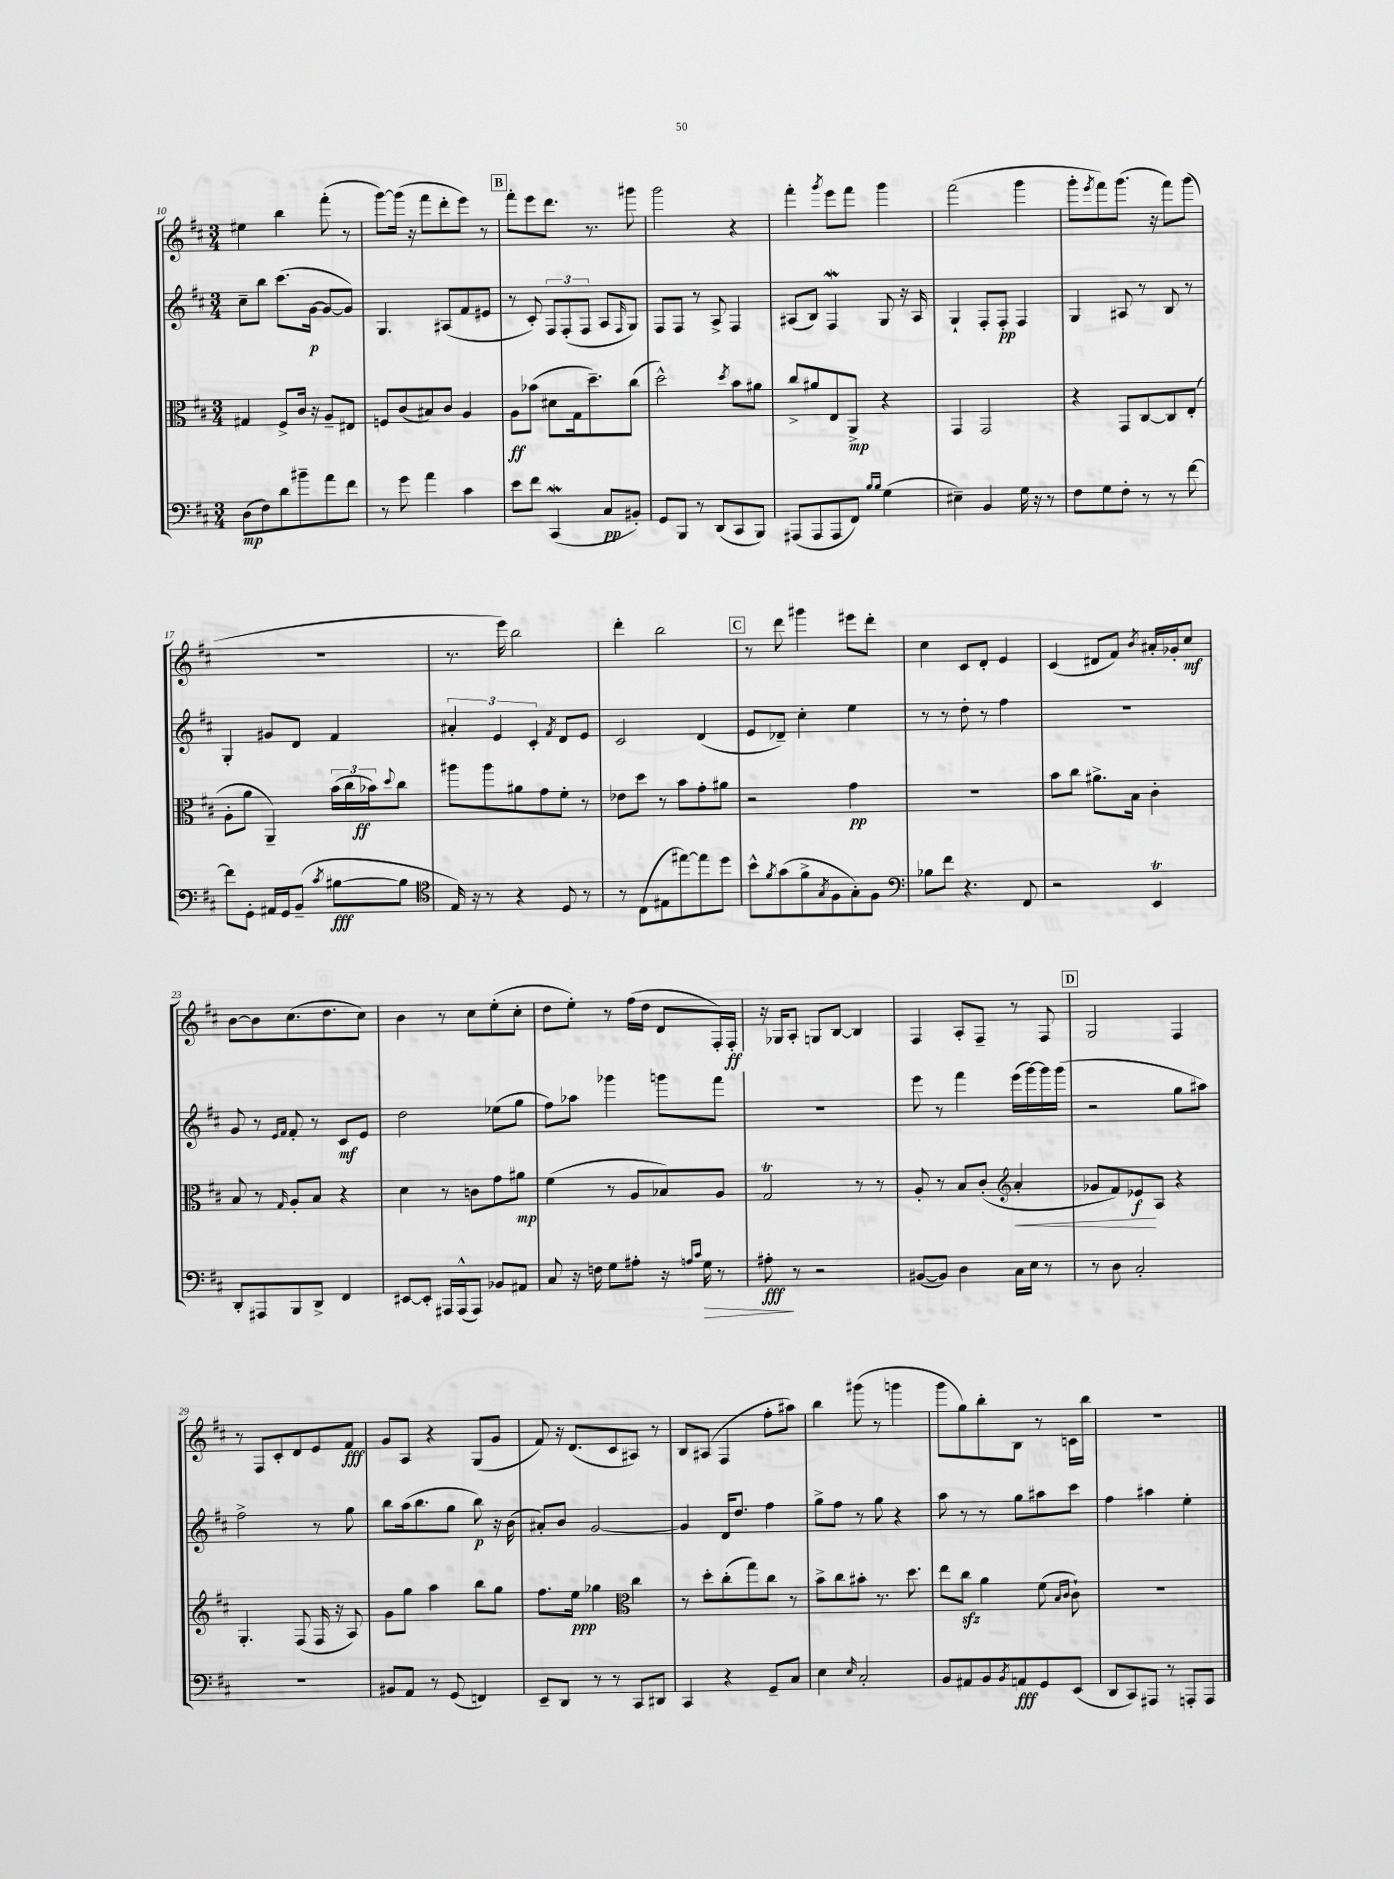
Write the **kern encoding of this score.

**kern	**kern	**kern	**kern
*staff4	*staff3	*staff2	*staff1
*clefF4	*clefC3	*clefG2	*clefG2
*k[f#c#]	*k[f#c#]	*k[f#c#]	*k[f#c#]
*M3/4	*M3/4	*M3/4	*M3/4
(8D\L	4G#/	8cc#~\L	4ee#\
8F#\)	.	8bb\J	.
8d\	8F#^/L	(8.ccc#\L	4bb\
8b#~\	16c#/Jk	.	.
.	16r	[16g\Jk	.
8a\	8A~/L	8g/_L	(8fff#'\
8f#\J	8E#/J	8g/]J)	8r
=	=	=	=
8r	8F/L	4.G/	[8ggg\L)
8g\	(8c#/	.	(16ggg\]Jk
.	.	.	16r
4a\	8B#/)	.	8fff#\L
.	8c#/J	(8A#/L	8ddd'\
4c#\	4A/	8f#/	8eee\J)
.	.	8e#/J	8r
=	=	=	=
8e\L	8A\L	8r	8fff#'\L
8f#\J	(8b-\J	8c#'/)	8eee\
(4CC#/	8d#\L	12F#/L	8.ddd\J
.	.	(12F#'/	.
.	16G\k	.	.
.	.	12F#/J	.
.	8.dd~\)	.	8.r
8C#/L	.	8A/L	.
.	.	16qqF#/	.
8BB#'/J)	(8cc#\J	8G/J)	8ggg#\
=	=	=	=
8GG/L	2dd^^\)	8F#/L	2ggg\
8BBB/J	.	8F#/J	.
8r	.	8r	.
(8DD/L	.	8A^/	.
.	8qdd/	.	.
8CC#/	8b\L	4F#/	4r
8BBB/J)	8a#\J	.	.
=	=	=	=
(8AAA#/L	8cc#^/L	(8A#/L	4fff#'\
8AAA#/	8a#/	8B/J)	.
.	.	.	8qggg/
8AAA#/	8E/	4F#/	8eee\L
8FF#/J)	8AA^/J	.	8fff#\J
16qqB/LL	.	.	.
16qqB/JJ	.	.	.
(4G\	4r	8G/	4ggg\
.	.	16r	.
.	.	16A#/	.
=	=	=	=
4E#~\)	4GG/	4G`/	(2fff#\
4BB/	2GG/	8F#'/L	.
.	.	8F#'/J	.
16G\	.	4F#/	4ggg\
16r	.	.	.
8r	.	.	.
=	=	=	=
8F#\L	4r	4G/	8ggg'\L
.	.	.	8qeee/
8G\	.	.	8fff#\)
8F#'\J	8GG/L	8A#/	(8.ggg\J
8r	[8C#/	8r	.
.	.	.	16r
8r	8C#/]	8B/	8fff#\L)
[8f#\	(8E'/J	8r	(8ggg\J
=	=	=	=
8f#\]L	8A'\L	4G'/	2.r
8GG'\J	8a\J	.	.
16AA#/LL	4AA~/)	8g#/L	.
16GG/J	.	.	.
(8BB~/J	.	8d/J	.
8qc#/	.	.	.
[8B#\L	(24b\LL	4f#/	.
.	24cc#\	.	.
.	24b-\J)	.	.
.	8qqdd/	.	.
8B#\]J	8cc#\J	.	.
=	=	=	=
*clefC4	*	*	*
16E/)	8aa#\L	6a#'/	8.r
16r	.	.	.
8r	8aa#\	.	.
.	.	6e/	.
.	.	.	16eee\)
4r	8a#\	.	2bb\
.	.	6c#'/	.
.	8g\	.	.
.	.	8qf#/	.
8D/	8f#'\J	8d/L	.
8r	8r	8e/J	.
=	=	=	=
8r	8e-\L	2c#/	4ddd'\
(8C#\L	8dd\J	.	.
8E#\	8r	.	2bb\
[8ee#\)	8b\L	.	.
8ee#\]	8g'\	(4d/	.
8dd\J	8a#\J	.	.
=	=	=	=
8b^^\L	2r	8e/L	8r
8qf#/	.	.	.
(8g\	.	8d-~/J)	8ddd\
8f#^\	.	4cc#'\	4ggg#\
8qG/	.	.	.
8F#\	.	.	.
8G'\)	4g\	4ee\	8eee#\L
8F#\J	.	.	8ddd'\J
=	=	=	=
*clefF4	*	*	*
8B-\L	2.r	8r	4cc#\
8f#\J	.	8r	.
4.r	.	8dd'\	8c#/L
.	.	8r	8d'/J
.	.	4ff#\	4e/
8FF#/	.	.	.
=	=	=	=
2r	8b\L	2.r	(4c#/
.	8cc#\J	.	.
.	8.a#^\L	.	8d#/L
.	.	.	8f#/J)
.	16B\Jk	.	.
.	.	.	8qb/
4EE/	4c#'\	.	16a#'/LL
.	.	.	16g-'/J
.	.	.	8cc#/J
=	=	=	=
8DD'/L	8B/	8g/	[8b\L
8AAA#/	8r	8r	8b\]
.	.	16qqe/LL	.
.	16qqG/	16qqf#/JJ	.
8BBB/	8A'/L	8f#'/	(8.cc#\
8DD^/J	8B/J	8r	.
.	.	.	8.dd\
4FF#/	4r	8c#/L	.
.	.	8e/J	8cc#\J)
=	=	=	=
[8EE#/L	4d\	2dd\	4b\
8EE#'/]J	.	.	.
16AAA#/LL	8r	.	8r
(16AAA#^^/J	.	.	.
8AAA#/J)	8c\L	.	8cc#\L
8BB-/L	8g\	(8ee-\L	(8ee'\
8AA#/J	8a#\J	8gg\J	8cc#'\J
=	=	=	=
8C#/	(4f#\	8ff#\L)	8dd\L
16r	.	8aa-\J	8ee'\J)
16F\	.	.	.
8G\L	8r	4ggg-\	8r
8A#'\J	8A/L	.	(16ff#\LL
.	.	.	16dd\JJ
16r	8B-/)	8ggg\L	8d/L
16qqA/LL	.	.	.
16qqc#/JJ	.	.	.
16G\	.	.	.
8r	8A/J	8fff#\J	16F#'/L)
.	.	.	16F#'/JJ
=	=	=	=
8A#'\	2G/	2.r	16r
.	.	.	16G-/LK
8r	.	.	8A'/J
2r	.	.	8G/L
.	.	.	[8B/J
.	8r	.	4B/]
.	8r	.	.
=	=	=	=
([8BB#/L	8A'/	8eee\	4F#/
8BB#/]J)	8r	8r	.
4D\	8B/L	4fff#\	8A'/L
.	(8c#'/J	.	8F#~/J
*	*clefG2	*	*
16C#\LL	4a'/	(16eee\LL	8r
16E\JJ	.	[16ggg\)	.
8r	.	16ggg\]	8F#/
.	.	(16ggg\JJ	.
=	=	=	=
8r	8g-/L	2r	2G/
8D\	8f#/)	.	.
2C#'/	8e-/	.	.
.	8A/J	.	.
.	4r	8gg\L	4F#/
.	.	8aa#\J)	.
=	=	=	=
2.r	4.G'/	2ff#^\	8r
.	.	.	8F#/L
.	.	.	8c#'/
.	(8F#/	.	8d/
.	16F#/	8r	8e/
.	16r	.	.
.	8A/)	8gg\	8f#/J
=	=	=	=
8BB#/L	8g\L	8bb\L	8g/L
8AA/J	8gg\J	(16aa\k	8A/J
.	.	8.bb\	.
8r	4aa\	.	4r
(8GG/	.	8gg\J	.
4FF/)	8bb\L	8bb\)	(8G/L
.	8gg\J	16r	8g/J
.	.	(16b\	.
=	=	=	=
8EE~/L	8.ff#\L	8a#'/L)	8f#/)
8DD/J	.	8b/J	16r
.	16ee\Jk	.	(8.d/L
8r	4gg-\	[2g/	.
8r	.	.	8c#/
*	*clefC3	*	*
8CC#/L	4cc#\	.	8A#/J)
8DD#/J	.	.	8r
=	=	=	=
4CC#/	8r	4g/]	8B/L
.	8dd'\L	.	(8A#/J
4r	(8cc#'\	16d/LK	4F#/
.	.	8.dd/J	.
.	8gg\)	.	.
8GG~/L	8cc#\J	4ff#\	8ff#'\L
8C#/J	8r	.	8aa#\J)
=	=	=	=
4E\	8b^\L	8gg^\L	4bb\
.	8cc#\	8ff#\J	.
16qqE/	.	.	.
2C#'/	8b#'\J	8r	(8ggg#\
.	8.r	8gg\	8r
.	.	4r	4ggg\
.	8.dd\	.	.
=	=	=	=
8BB/L	8ee\L	8aa\	8ggg\L
8AA#/	8cc#\J	8r	8gg\)
8BB/	4a\	8r	8bb'\
8qBB/	.	.	.
8AA/	.	8gg\L	8B\J
8GG/	(8f#\	8aa#\	8r
.	16qqB/LL	.	.
.	16qqc#/JJ	.	.
(8EE/J	8c#`\)	8ccc#\J	16c\LL
.	.	.	16bb\JJ
=	=	=	=
8DD/L	2.r	4ff#\	2.r
8CC#/)	.	.	.
8AAA#/J	.	4aa#\	.
8r	.	.	.
8AAA'/L	.	4ee'\	.
8AAA/J	.	.	.
==	==	==	==
*-	*-	*-	*-
